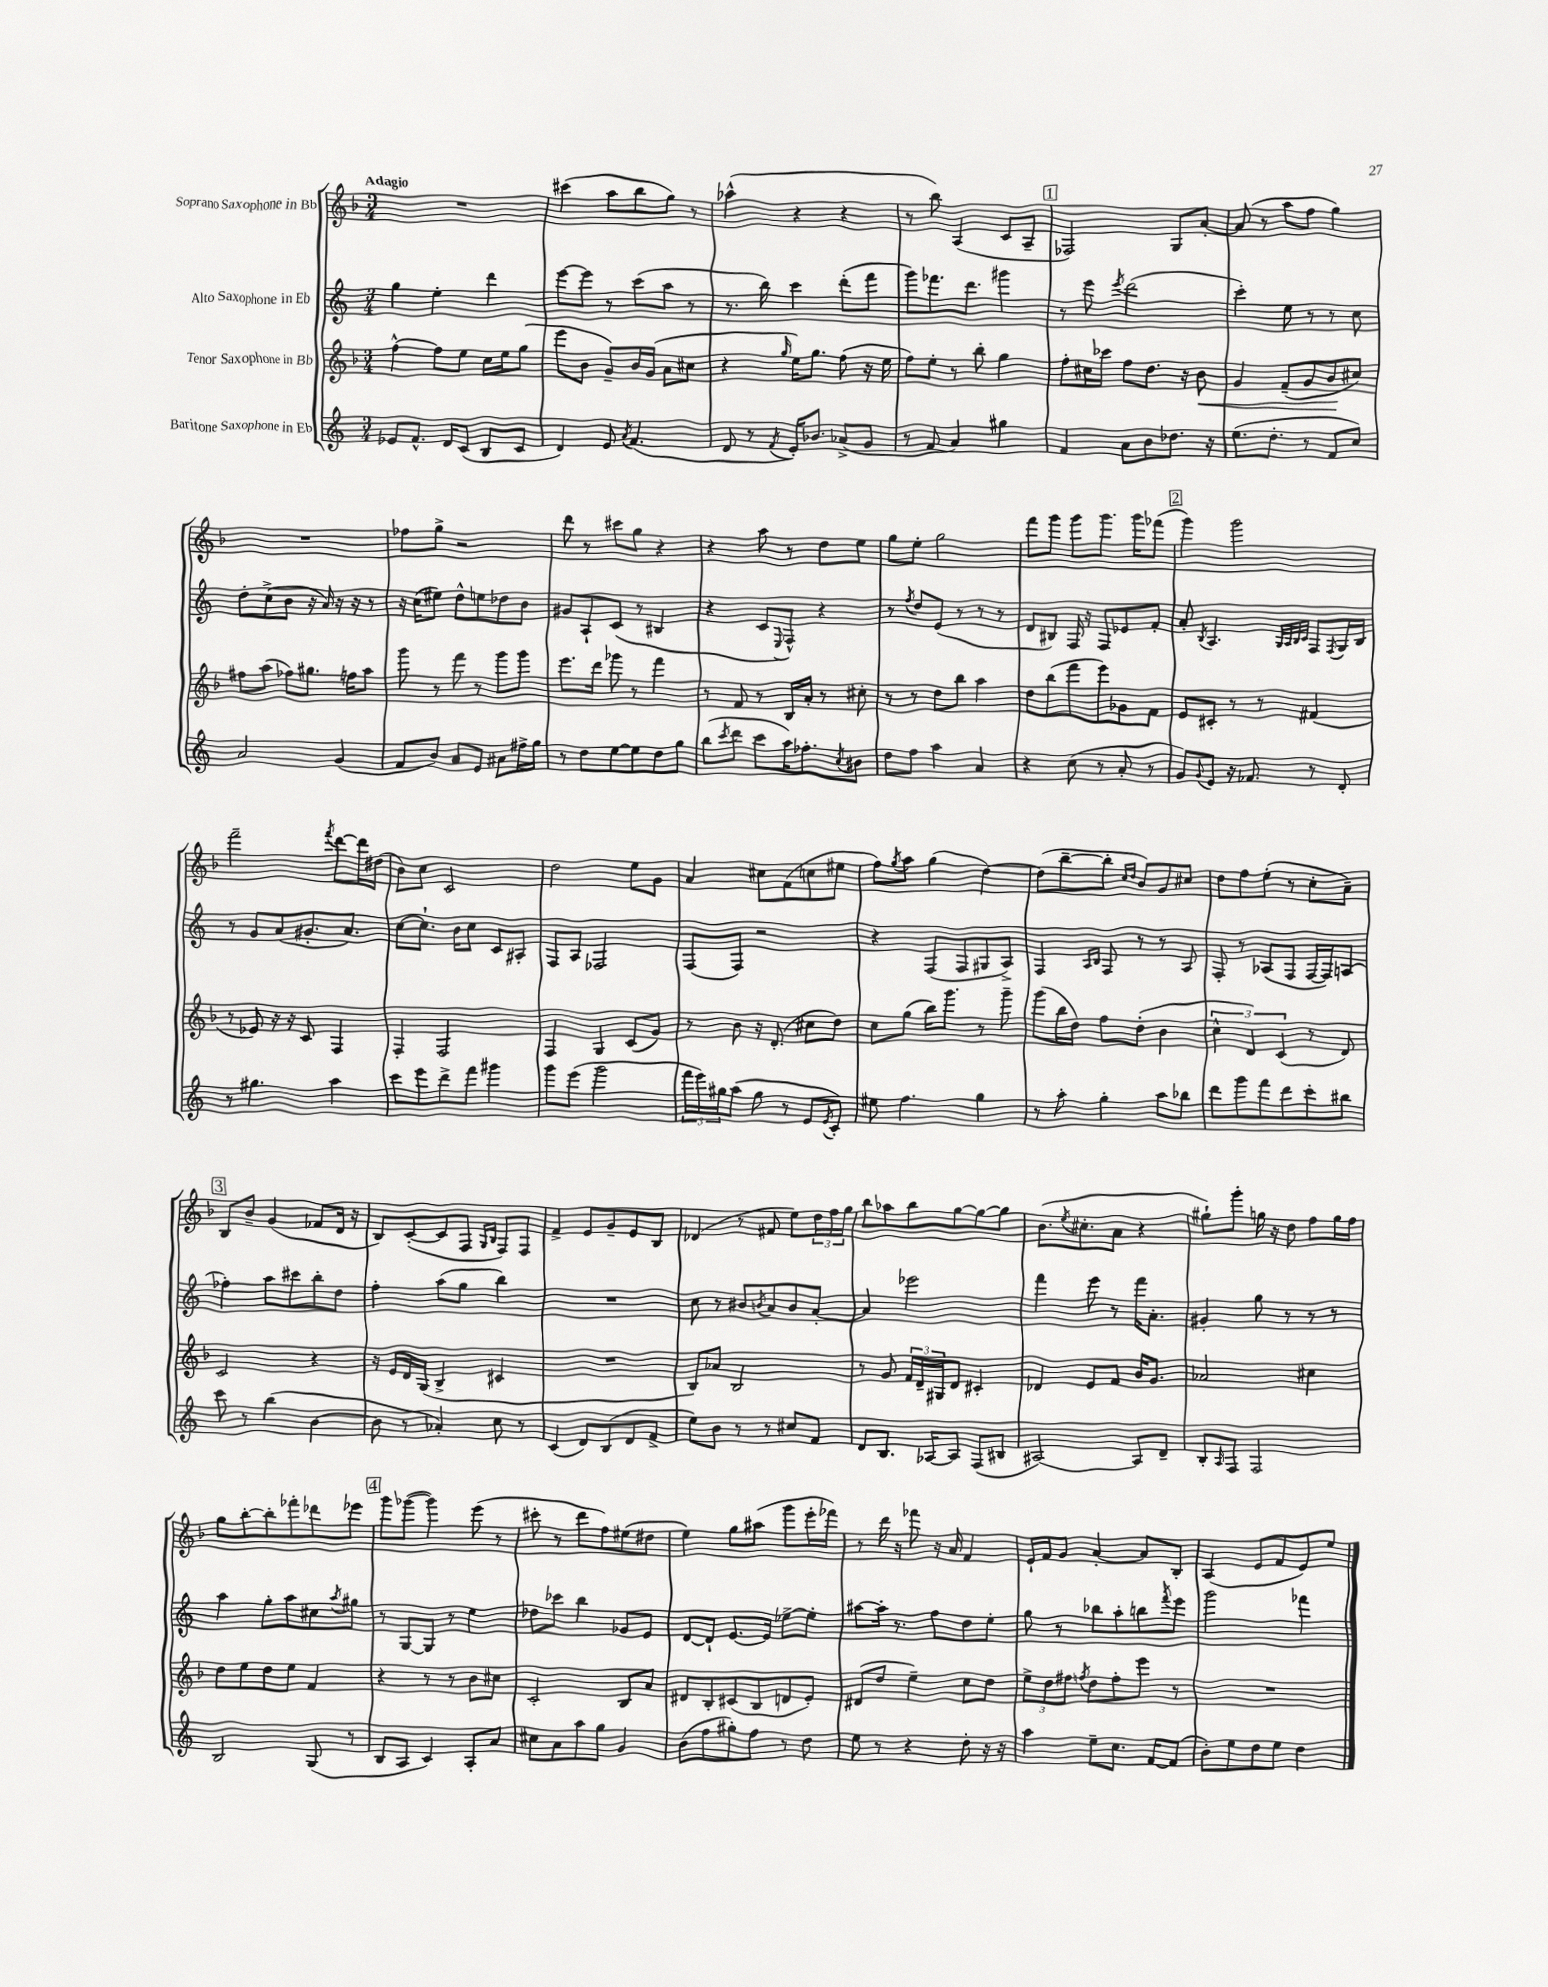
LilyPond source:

<<
\new StaffGroup <<
\new Staff = "s0" \with { instrumentName = "Soprano Saxophone in Bb" } {
    \clef treble \key f \major \numericTimeSignature \time 3/4 \tempo "Adagio"
    R2. |
    cis'''4( a''8 bes''8 g''8) r8 |
    aes''4-^( r4 r4 |
    r8 bes''8) a4( c'8 a8-- |
    \mark \markup { \box "1" } fes2) g8 a'8~-. |
    a'8( r8 a''8 f''8 g''4) |
    R2. |
    fes''8 g''8-> r2 |
    d'''8 r8 cis'''8 g''8 r4 |
    r4 a''8 r8 d''8 e''8 |
    g''8 e''8-. g''2 |
    f'''8 g'''8 g'''8 g'''8. g'''16 fes'''8( |
    \mark \markup { \box "2" } g'''4) g'''2 |
    f'''2-- \acciaccatura { f'''8 } d'''8~ d'''16 dis''16( |
    bes'8) c''8 c'2 |
    d''2 e''8 g'8 |
    a'4 cis''8 f'8( c''8 eis''8 |
    f''8) \acciaccatura { g''8 } a''8 g''4( d''4~) |
    d''8( bes''8~-- bes''8-. \grace { c''16 d''16 } bes'8) g'8 cis''8 |
    d''8 f''8 e''8-.( r8 c''8-. a'8--) |
    \mark \markup { \box "3" } bes8 bes'8-- g'4( fes'8 d'16 r16 |
    bes8) c'8~-.( c'8 f8 \grace { g16 bes16 } f8) f8 |
    f'4-> e'8 g'8-- e'8 bes8 |
    des'4( r8 fis'8 e''8) \tuplet 3/2 { d''16 f''16 g''16 } |
    bes''8 aes''8 bes''8 g''8~ g''8~ g''8 |
    bes'8.( \acciaccatura { e''8 } cis''8.-. a'8 r4 |
    gis''8-!) g'''8-. g''16 r16 d''8 f''8 g''16 f''16 |
    g''8 bes''8~-. bes''8-. fes'''8-. des'''8 ees'''8 |
    \mark \markup { \box "4" } g'''8 ges'''8~( ges'''4) e'''8( r8 |
    cis'''8-. r8 d'''8 f''8) eis''8( dis''8 |
    e''4) g''8 ais''8( g'''8 e'''16-. fes'''16) |
    r8 d'''16 r16 fes'''8 r16 a'16 f'4 |
    e'16-! f'16 g'8 a'4~-. a'8 bes8-. |
    a4( e'8 f'8 e'8) e''8 \bar "|." |
}
\new Staff = "s1" \with { instrumentName = "Alto Saxophone in Eb" } {
    \clef treble \key c \major \numericTimeSignature \time 3/4
    g''4 e''4-. d'''4 |
    e'''8~ e'''8 r8 c'''8( a''8 r8 |
    r8. b''16) c'''4 d'''8-.( f'''8 |
    g'''8) fes'''8. d'''8. gis'''4 |
    \mark \markup { \box "1" } r8 e'''8 \acciaccatura { e'''8 } d'''2( |
    c'''4-.) e''8 r8 r8 c''8 |
    d''8-. c''8->( b'8 r16 a'16) r16 r16 r8 |
    r16 c''16( eis''8) d''8-^ e''8 des''8 b'8 |
    gis'8 a8-! c'8( r8 bis4 |
    r4 c'8 \appoggiatura { e8 } f8-^) r4 |
    r8 \acciaccatura { f''8 } d''8 e'8( r8 r8 r8 |
    d'8 bis8) f16 r16 f8 ees'8 f'8-. |
    \mark \markup { \box "2" } a'8-. \acciaccatura { b8 } a4. \grace { g32 a32 b32 c'32 } f8 \acciaccatura { f8 } g16 b16 |
    r8 g'8 a'8( gis'8.-. a'8.) |
    c''8~ c''8.-! b'16 c''8 c'8 ais8-. |
    f8 a8 fes2 |
    f8( f8) r2 |
    r4 f8( f8 gis8 a8->) |
    f4 \grace { a16 b16 } f8 r8 r8 a8 |
    f8-. r8 aes8( f8 f16~ f16) a8( |
    \mark \markup { \box "3" } fes''4-.) a''8 cis'''8 b''8-. d''8 |
    f''4-. a''8( g''8 b''4) |
    R2. |
    c''8 r8 bis'8 \acciaccatura { b'8 } a'8 b'8 a'8~-. |
    a'4 ees'''2 |
    f'''4 e'''8 r8 f'''16 a'8.-. |
    gis'4-. g''8 r8 r8 r8 |
    a''4 g''8-. a''8 cis''8 \acciaccatura { a''8 } gis''8 |
    \mark \markup { \box "4" } r8 g8~ g8 r8 e''4 |
    des''8 ces'''8 b''4 ges'8 e'8 |
    d'8~ d'8-! e'8.~ e'16 ees''8~-> ees''8-. |
    ais''8~ ais''16-. r8. f''8 d''8 e''8-. |
    g''8 r8 bes''8 a''8-. b''8 \acciaccatura { f'''8 } e'''8 |
    g'''2 fes'''4 \bar "|." |
}
\new Staff = "s2" \with { instrumentName = "Tenor Saxophone in Bb" } {
    \clef treble \key f \major \numericTimeSignature \time 3/4
    f''4~-^ f''8 e''8 c''16 e''16 g''8( |
    e'''8 bes'8 g'8--) bes'16 g'16( a'8 cis''8 |
    r4 \grace { g''16 } e''16) g''8. f''8( r16 e''16 |
    f''8) e''8-. r8 bes''8-. g''4 |
    \mark \markup { \box "1" } f''8-. cis''16 ces'''16 f''8 d''8. r16 bes'8\< |
    g'4 f'8--( g'8 bes'8\! cis''8) |
    fis''8 a''8( fes''8) gis''8. f''16 a''8 |
    g'''8 r8 f'''8 r8 g'''8 g'''8 |
    e'''8. d'''16 ges'''8 r8 f'''4 |
    r8 f'8 r8 bes16 a'16-. r8 cis''8-. |
    r8 r8 d''8 bes''8 a''4 |
    d''8 bes''8( f'''8 e'''8) ges'8 f'8 |
    \mark \markup { \box "2" } e'8 cis'8-. r8 r8 fis'4( |
    r8 ees'8) r16 r16 c'8 f4 |
    f4-. f2 |
    f4 g4 c'8( g'8) |
    r8 bes'8 r16 d'8.-.( cis''8 d''8) |
    c''8 g''8( bes''16) g'''8. r8 g'''8-- |
    g'''8( bes''16 d''16) f''8 d''8-.( bes'4 |
    \tuplet 3/2 { c''4-^ d'4) c'4( } r8 d'8) |
    \mark \markup { \box "3" } c'2 r4 |
    r16 e'16 d'16 g16( bes4-> cis'4 |
    R2. |
    bes8) aes'8 bes2 |
    r8 g'8 \tuplet 3/2 { f'16 d'16-- gis16 } d'8 cis'4-. |
    des'4 e'8 f'8 bes'16 g'8. |
    aes'2 cis''4 |
    d''8 e''8 d''8 e''8 f'4 |
    \mark \markup { \box "4" } r4 r8 r8 bes'8 cis''8 |
    c'2-. bes8 a'8 |
    dis'8 bes8-. cis'8( bes8 d'8 e'8-.) |
    dis'8( d''8 e''4--) c''8 d''8 |
    \tuplet 3/2 { e''8-> d''8 fis''8 } \acciaccatura { f''8 } d''8 f''8-. e'''8 r8 |
    R2. \bar "|." |
}
\new Staff = "s3" \with { instrumentName = "Baritone Saxophone in Eb" } {
    \clef treble \key c \major \numericTimeSignature \time 3/4
    ees'8 f'8.-^ d'16 c'8( b8 c'8 |
    d'4) e'8 \acciaccatura { a'8 } f'4.( |
    d'8 r8 \acciaccatura { f'8 } e'16-.) bes'8. aes'8->( g'8 |
    r8 f'8 a'4) gis''4 |
    \mark \markup { \box "1" } f'4 a'8 b'8 des''8. r16 |
    e''8.( d''8.-. r8 f'8 c''8) |
    a'2 g'4( |
    f'8 b'8) a'8 e'8 ais'8 fis''16-> g''16 |
    r8 d''8 e''8~ e''8 d''8 g''8 |
    b''8( \acciaccatura { c'''8 } d'''8 c'''8 a''16) fes''8.-. \acciaccatura { c''8 } bis'8 |
    d''8 f''8 a''4 a'4 |
    r4 c''8( r8 a'8-. r8 |
    \mark \markup { \box "2" } g'8) \appoggiatura { g'8 } e'8 r16 fes'8. r8 d'8-. |
    r8 gis''4. a''4 |
    c'''8 e'''8 d'''8-> f'''8 gis'''4 |
    g'''8 e'''8( g'''2 |
    \tuplet 3/2 { f'''16 e'''16) gis''16 } a''8( gis''8 r8 e'8 \acciaccatura { e'8 } c'8-.) |
    eis''8 f''4. g''4 |
    r8 a''8-. g''4-. a''8 bes''8 |
    d'''8 g'''8 f'''8 d'''8 c'''8-. bis''8 |
    \mark \markup { \box "3" } c'''8 r8 b''4( b'4~ |
    b'8 r8 aes'4-.) c''8 r8 |
    c'4( d'8) b8( d'8 f'8-> |
    e''8) b'8 r8 r8 cis''8 f'8 |
    d'8 b8. aes16~ aes8 f8( bis8 |
    ais2~) ais8 d'8-- |
    b8-. \grace { a16 } f8 f2 |
    b2 g8( r8 |
    \mark \markup { \box "4" } b8 a8 c'4) a8-. a'8 |
    cis''8 a'8 a''8 g''8 g'4 |
    b'8( f''8 gis''8-.) f''8 r8 d''8 |
    e''8 r8 r4 d''8-. r16 r16 |
    a''4 e''8-- c''8. f'16~ f'8( |
    b'8-.) e''8 d''8 e''8 d''4 \bar "|." |
}
>>
>>
\layout { \context { \Score \remove "Bar_number_engraver" } }
